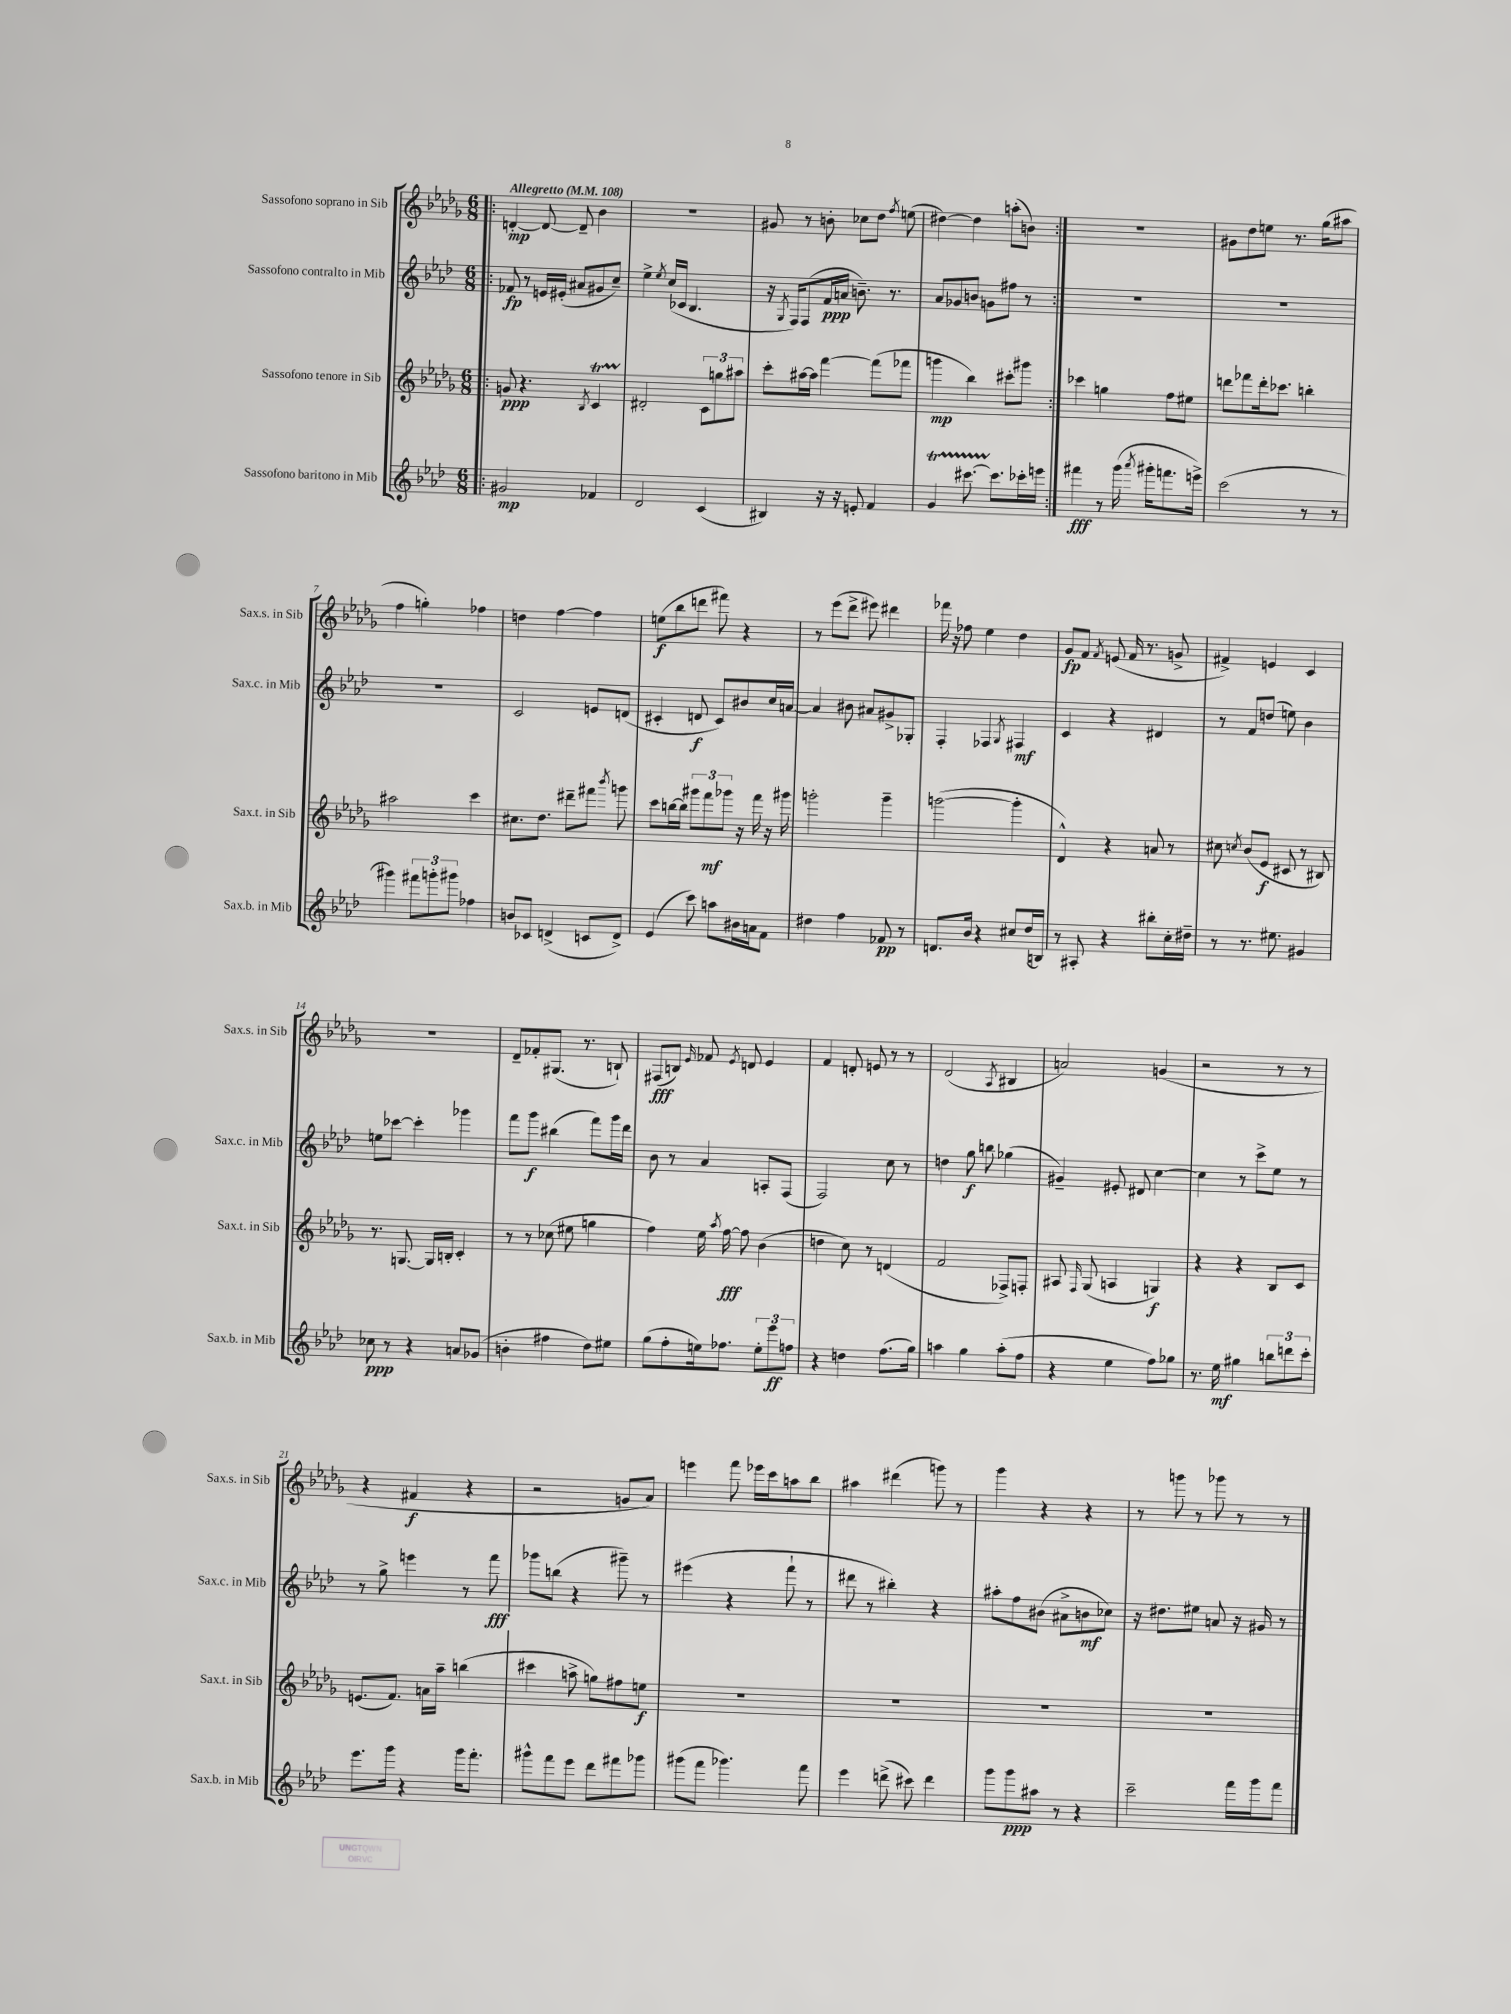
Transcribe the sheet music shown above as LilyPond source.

<<
\new StaffGroup <<
\new Staff = "s0" \with { instrumentName = "Sassofono soprano in Sib" shortInstrumentName = "Sax.s. in Sib" } {
    \clef treble \key des \major \numericTimeSignature \time 6/8 \tempo "Allegretto" 4 = 108
    \autoBeamOff \repeat volta 2 { \bar ".|:" d'4~-.\mp d'8~ d'8-- bes'4 |
    R2. |
    gis'8 r8 b'8-. ces''8[ des''8] \acciaccatura { f''8 } e''8( |
    dis''4~) dis''4 a''8[-.( b'8]) | }
    R2. |
    gis'8[ des''8 e''8] r8. ges''16[( ais''8] |
    f''4 g''4-.) fes''4 |
    d''4 f''4~ f''4 |
    e''8[\f( bes''8 d'''8] fis'''8) r4 |
    r8 ees'''8[( des'''8]-> eis'''8) dis'''4 |
    fes'''16 r16 fes''8 ees''4 des''4 |
    ges'8[\fp f'8] \acciaccatura { f'8 } e'8( f'16 r8. g'8-> |
    fis'4->) e'4 c'4 |
    R2. |
    des'8[-- fes'8-. gis8.]( r8. b8-!) |
    fis8[\fff( b8]) \grace { ees'16 } fes'8 \acciaccatura { ees'8 } d'8 ees'4 |
    f'4 d'8-. e'8 r8 r8 |
    des'2( \acciaccatura { aes8 } bis4 |
    a'2) g'4( |
    r2 r8 r8 |
    r4 fis'4\f r4 |
    r2 g'8[ aes'8]) |
    e'''4 f'''8 ees'''16[ c'''16 a''8 bes''8] |
    ais''4 dis'''4( g'''8) r8 |
    ges'''4 r4 r4 |
    r8 g'''8 r8 ges'''8 r8 r8 \bar "|." |
}
\new Staff = "s1" \with { instrumentName = "Sassofono contralto in Mib" shortInstrumentName = "Sax.c. in Mib" } {
    \clef treble \key aes \major \numericTimeSignature \time 6/8
    \autoBeamOff \repeat volta 2 { \bar ".|:" fes'8\fp r8 e'16[ eis'16]-.( ais'8[ gis'8 c''8]--) |
    ees''4-> \acciaccatura { ees''8 } c''16[( ces'16] bes4. |
    r16 \acciaccatura { g8 } f16[) f8( f'16\ppp a'16] b'8.--) r8. |
    aes'8[ ges'8 b'8] g'8[ fis''8] r8 | }
    R2. |
    R2. |
    R2. |
    c'2 e'8[ d'8]( |
    cis'4-. d'8\f cis'8[) bis'8 c''16 a'16]~ |
    a'4 bis'8 ais'8[ gis'8-> ges8]-. |
    f4-. fes4 \acciaccatura { g8 } fis4\mf |
    c'4 r4 dis'4 |
    r8 f'8[ d''8]( e''8) bes'4 |
    e''8[ ces'''8]~ ces'''4-. ges'''4 |
    f'''8[ g'''8]\f bis''4( f'''8[) g'''16 des'''16] |
    bes'8 r8 aes'4 a8[-. f8]( |
    f2) c''8 r8 |
    d''4 g''8\f b''8 ges''4( |
    gis'4--) eis'8-. dis'8 c''4~ |
    c''4 r8 c'''8[-> ees''8] r8 |
    r8 g''8-> e'''4 r8 f'''8\fff |
    ges'''8[ b''8]( r4 gis'''8--) r8 |
    eis'''4( r4 f'''8-! r8 |
    dis'''8 r8 bis''4-.) r4 |
    ais''8[-. f''8 bis'8]( ais'8[-> b'8\mf ces''8]) |
    r16 dis''8.[ eis''8] a'8 r16 gis'16 r8 \bar "|." |
}
\new Staff = "s2" \with { instrumentName = "Sassofono tenore in Sib" shortInstrumentName = "Sax.t. in Sib" } {
    \clef treble \key des \major \numericTimeSignature \time 6/8
    \autoBeamOff \repeat volta 2 { \bar ".|:" g'8\ppp r4. \acciaccatura { bes8 } c'4\startTrillSpan |
    dis'2-.\stopTrillSpan \tuplet 3/2 { c'8[ g''8 ais''8] } |
    c'''8[-. ais''16~ ais''16] f'''4~ f'''8[( fes'''8] |
    g'''4\mp bes''4) cis'''8[-. gis'''8] | }
    ces'''4 g''4 f''8[ eis''8] |
    d'''8[ fes'''8 d'''16-. ces'''8.] b''4-. |
    ais''2 c'''4 |
    cis''8.[ des''8.] dis'''8[-- fis'''8] \acciaccatura { bes'''8 } g'''8 |
    c'''8[ b''16~ b''16] \tuplet 3/2 { gis'''8[ f'''8\mf ges'''8] } r16 f'''16 r16 gis'''16 |
    g'''2-. g'''4-- |
    g'''2~( g'''4-. |
    des'4-^) r4 a'8 r8 |
    cis''8 \acciaccatura { c''8 } bes'8[( ees'8]\f cis'8 r8 bis8) |
    r8. g8.~ g16[ b16]-. c'4-. |
    r8 r8 ces''8( eis''8 g''4 |
    f''4) ees''16 \acciaccatura { aes''8 } f''16~\fff f''8 bes'4( |
    d''4 c''8) r8 d'4( |
    f'2 fes8[->) f8]-. |
    ais8 \grace { f16 } ges8( a4 g4\f) |
    r4 r4 bes8[ c'8] |
    e'8.[( f'8.]) a'16[ aes''16]-- b''4( |
    cis'''4 a''8-> g''8[) fis''8 e''8]\f |
    R2. |
    R2. |
    R2. |
    R2. \bar "|." |
}
\new Staff = "s3" \with { instrumentName = "Sassofono baritono in Mib" shortInstrumentName = "Sax.b. in Mib" } {
    \clef treble \key aes \major \numericTimeSignature \time 6/8
    \autoBeamOff \repeat volta 2 { \bar ".|:" gis'2\mp fes'4 |
    des'2 c'4( |
    bis4) r16 r16 e'8-. f'4 |
    g'4\startTrillSpan cis'''8.~ cis'''8.[\stopTrillSpan ces'''16-. e'''16] | }
    fis'''4\fff r8 g'''16( \acciaccatura { aes'''8 } gis'''16[-. f'''8. e'''16]->) |
    c'''2( r8 r8 |
    gis'''4) \tuplet 3/2 { fis'''8[ g'''8-. gis'''8] } fes''4 |
    b'8[ ces'8] d'4->( c'8[ d'8]->) |
    ees'4( c'''8) a''8[ bis'16 a'16 f'8] |
    dis''4 f''4 fes'8\pp r8 |
    d'8.[ bes'16] r4 cis''8[ des''16( b16]) |
    r8 ais8-. r4 bis''8[-. c''16-. dis''16]-- |
    r8 r8. eis''8. gis'4 |
    ces''8\ppp r8 r4 a'8[ ges'8]( |
    b'4-. fis''4 des''8[) eis''8] |
    g''8[( f''8-. e''16) fes''8.] \tuplet 3/2 { e''8[-. ees'''8\ff f''8] } |
    r4 d''4 f''8.[( g''16]) |
    a''4 g''4 a''8[-.( f''8] |
    r4 ees''4 f''8[) ges''8] |
    r8. ees''16\mf gis''4 \tuplet 3/2 { b''8[ d'''8 c'''8]-. } |
    ees'''8.[ g'''16] r4 g'''16[ f'''8.]-. |
    gis'''8[-^ f'''8 ees'''8] des'''8[ fis'''8 ges'''8] |
    gis'''8[( f'''8] ges'''4.) f'''8 |
    ees'''4 d'''8->( cis'''8) d'''4 |
    g'''8[ g'''8\ppp ais''8] r8 r4 |
    c'''2-- f'''16[ g'''16 f'''8] \bar "|." |
}
>>
>>
